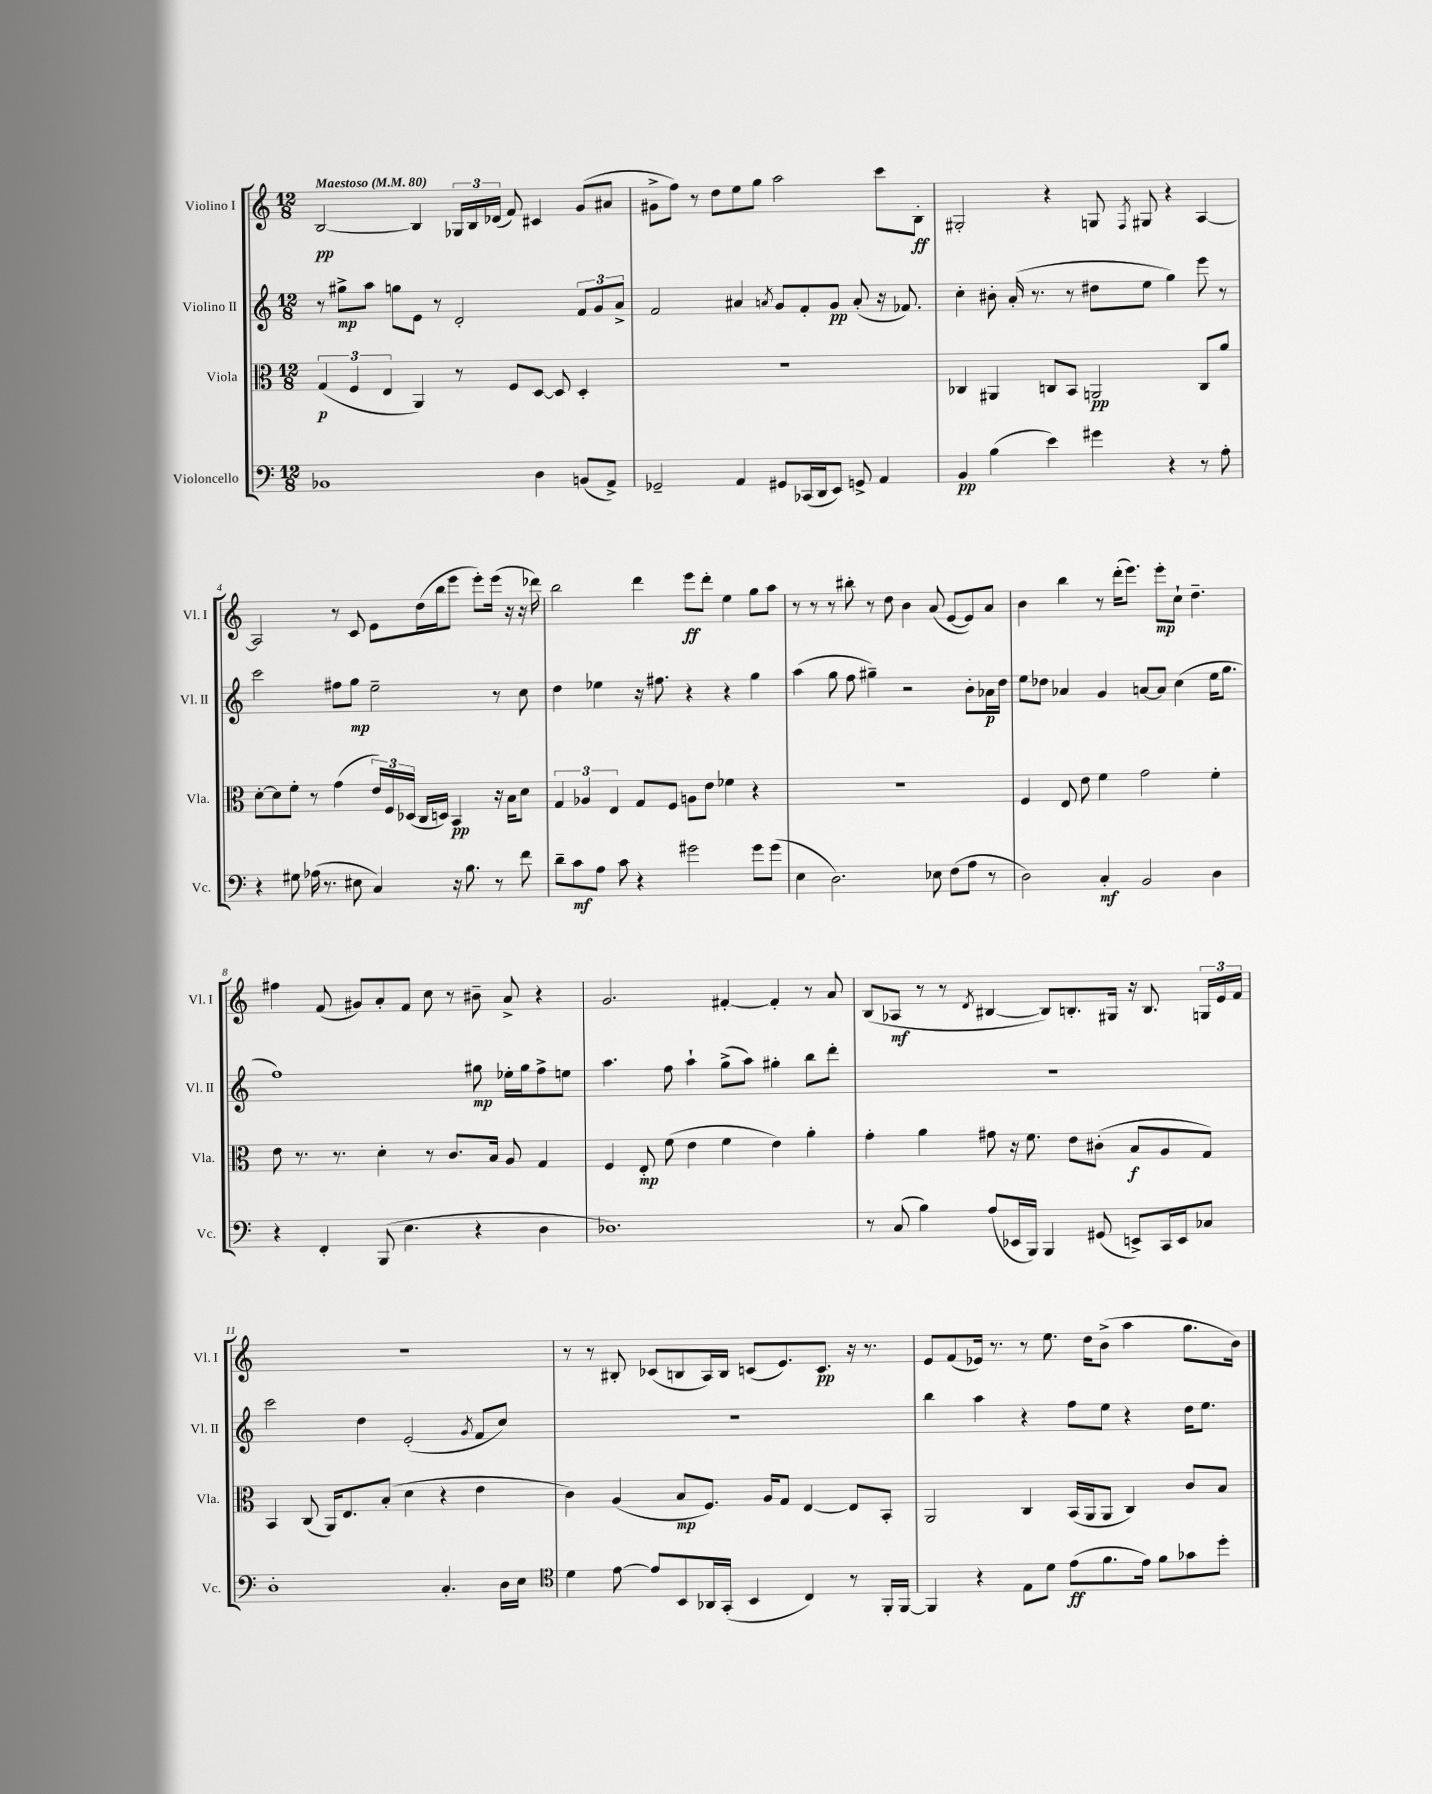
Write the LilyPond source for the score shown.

<<
\new StaffGroup <<
\new Staff = "s0" \with { instrumentName = "Violino I" shortInstrumentName = "Vl. I" } {
    \clef treble \key c \major \numericTimeSignature \time 12/8 \tempo "Maestoso" 4 = 80
    \autoBeamOff b2~\pp b4 \tuplet 3/2 { ges16[ b16 des'16]( } f'8) cis'4 g'8[( ais'8] |
    gis'8[-> f''8]) r8 d''8[ e''8 g''8] a''2 c'''8[ b8]-.\ff |
    gis2-. r4 g8 \acciaccatura { f8 } gis8 r4 a4~ |
    a2 r8 c'8 e'8[ d''16( b''16 e'''8] e'''8[-.) e'''16]( r16 r16 des'''16) |
    b''2 d'''4 e'''8[\ff d'''8]-. e''4 g''8[ a''8] |
    r8 r8 r8 bis''8-. r8 d''8 b'4 a'8( e'8[~ e'8) a'8] |
    b'4 b''4 r8 d'''16[-.( e'''8.]) e'''8[-.\mp c''8]-! d''4.-- |
    fis''4 f'8( gis'8[) a'8-. f'8] c''8 r8 bis'8-- a'8-> r4 |
    g'2. fis'4~-. fis'4-. r8 a'8 |
    b8[( aes8]\mf r8 r8 \acciaccatura { d'8 } bis4~ bis8[) b8.-. gis16] r16 b8. \tuplet 3/2 { g16[ e'16 f'16] } |
    R1. |
    r8 r8 bis8-. ces'8[( b8 a16) b16] c'8[( e'8.) c'8.]\pp r16 r8. |
    e'8[ f'8( ees'16]) r8. r8 e''8. d''16[ b'8]->( a''4 g''8.[ b'16]) \bar "|." |
}
\new Staff = "s1" \with { instrumentName = "Violino II" shortInstrumentName = "Vl. II" } {
    \clef treble \key c \major \numericTimeSignature \time 12/8
    \autoBeamOff r8 gis''8[->\mp a''8] g''8[ e'8] r8 d'2-. \tuplet 3/2 { f'8[ g'8 a'8]-> } |
    f'2 ais'4 \acciaccatura { a'8 } g'8[ f'8-. g'8]\pp a'8-.( r16 fes'8.) |
    c''4-. bis'8-. a'16-.( r8. r8 dis''8[ e''8] g''4) e'''8 r8 |
    c'''2 fis''8[ g''8]\mp e''2-- r8 c''8 |
    d''4 ees''4 r16 fis''8. r4 r4 g''4 |
    a''4( g''8 f''8 gis''4--) r2 b'8[-. aes'16\p d''16] |
    e''8[ des''8] aes'4 g'4 a'8[~ a'8] c''4( e''16[ g''8.] |
    f''1) gis''8\mp ees''16[-. gis''16 f''8-> e''8] |
    a''4. f''8 a''4-! g''8[->( a''8]) gis''4-. b''8[ d'''8]-. |
    R1. |
    c'''2 d''4 e'2-.( \acciaccatura { g'8 } f'8[ c''8]) |
    R1. |
    b''4 a''4 r4 f''8[ e''8] r4 d''16[ e''8.] \bar "|." |
}
\new Staff = "s2" \with { instrumentName = "Viola" shortInstrumentName = "Vla." } {
    \clef alto \key c \major \numericTimeSignature \time 12/8
    \autoBeamOff \tuplet 3/2 { g4\p( f4 e4 } a,4) r8 f8[ d8]~ d8 d4-. |
    R1. |
    ces4 ais,4 c8[ b,8] a,2\pp c8[ a'8] |
    d'8[~-. d'8 f'8]-. r8 g'4( \tuplet 3/2 { e'16[) f16 des16]( } c16[ d16]) b,4\pp r16 b16[ d'8] |
    \tuplet 3/2 { g4 aes4 e4 } g8[ f8] a8[ e'8] fes'4 r4 |
    R1. |
    f4 e8 e'8 f'4 g'2 f'4-. |
    e'8 r8. r8. d'4-. r8 c'8.[ b16] a8 g4 |
    f4 e8-.\mp f'8( e'4 f'4 e'4) a'4-. |
    g'4-. a'4 gis'8 r16 f'8. e'8[ cis'8]-.( b8[\f a8 g8]) |
    b,4 c8( a,16[) e8. b8]-.( d'4 r4 e'4 |
    c'4) a4( b8[\mp f8.]) a16[ g8] e4~ e8[ b,8]-. |
    a,2 c4 b,16[( a,16 a,8] c4) c'8[ b8] \bar "|." |
}
\new Staff = "s3" \with { instrumentName = "Violoncello" shortInstrumentName = "Vc." } {
    \clef bass \key c \major \numericTimeSignature \time 12/8
    \autoBeamOff bes,1 d4 b,8[( a,8]->) |
    ges,2-- a,4 gis,8[ ces,16( d,16 e,8]) g,8-> a,4 |
    b,4\pp b4( e'4) gis'4 r4 r8 a8-. |
    r4 gis8 aes16( r8. eis8 c4) r16 b8. r8 f'8 |
    d'8[-- c'8\mf a8] c'8 r4 gis'2 gis'8[ gis'8]( |
    e4 d2.) ees8 f8[( a8] r8 |
    d2) c4-.\mf b,2 d4 |
    r4 f,4-. b,,8( e4. r4 d4 |
    des1.) |
    r8 c8( b4) a8[( ees,16 b,,16]) b,,4 gis,8( e,8[->) c,16 e,16 ces8] |
    d1-. c4.-. d16[ e16] |
    \clef tenor d'4 e'8~ e'8[ b,8 aes,16 g,16]-.( b,4 c4) r8 f,16[-. f,16]~ |
    f,4 r4 e8[ d'8] e'8[\ff( f'8. e'16]) f'8[ ges'8 d''8]-. \bar "|." |
}
>>
>>
